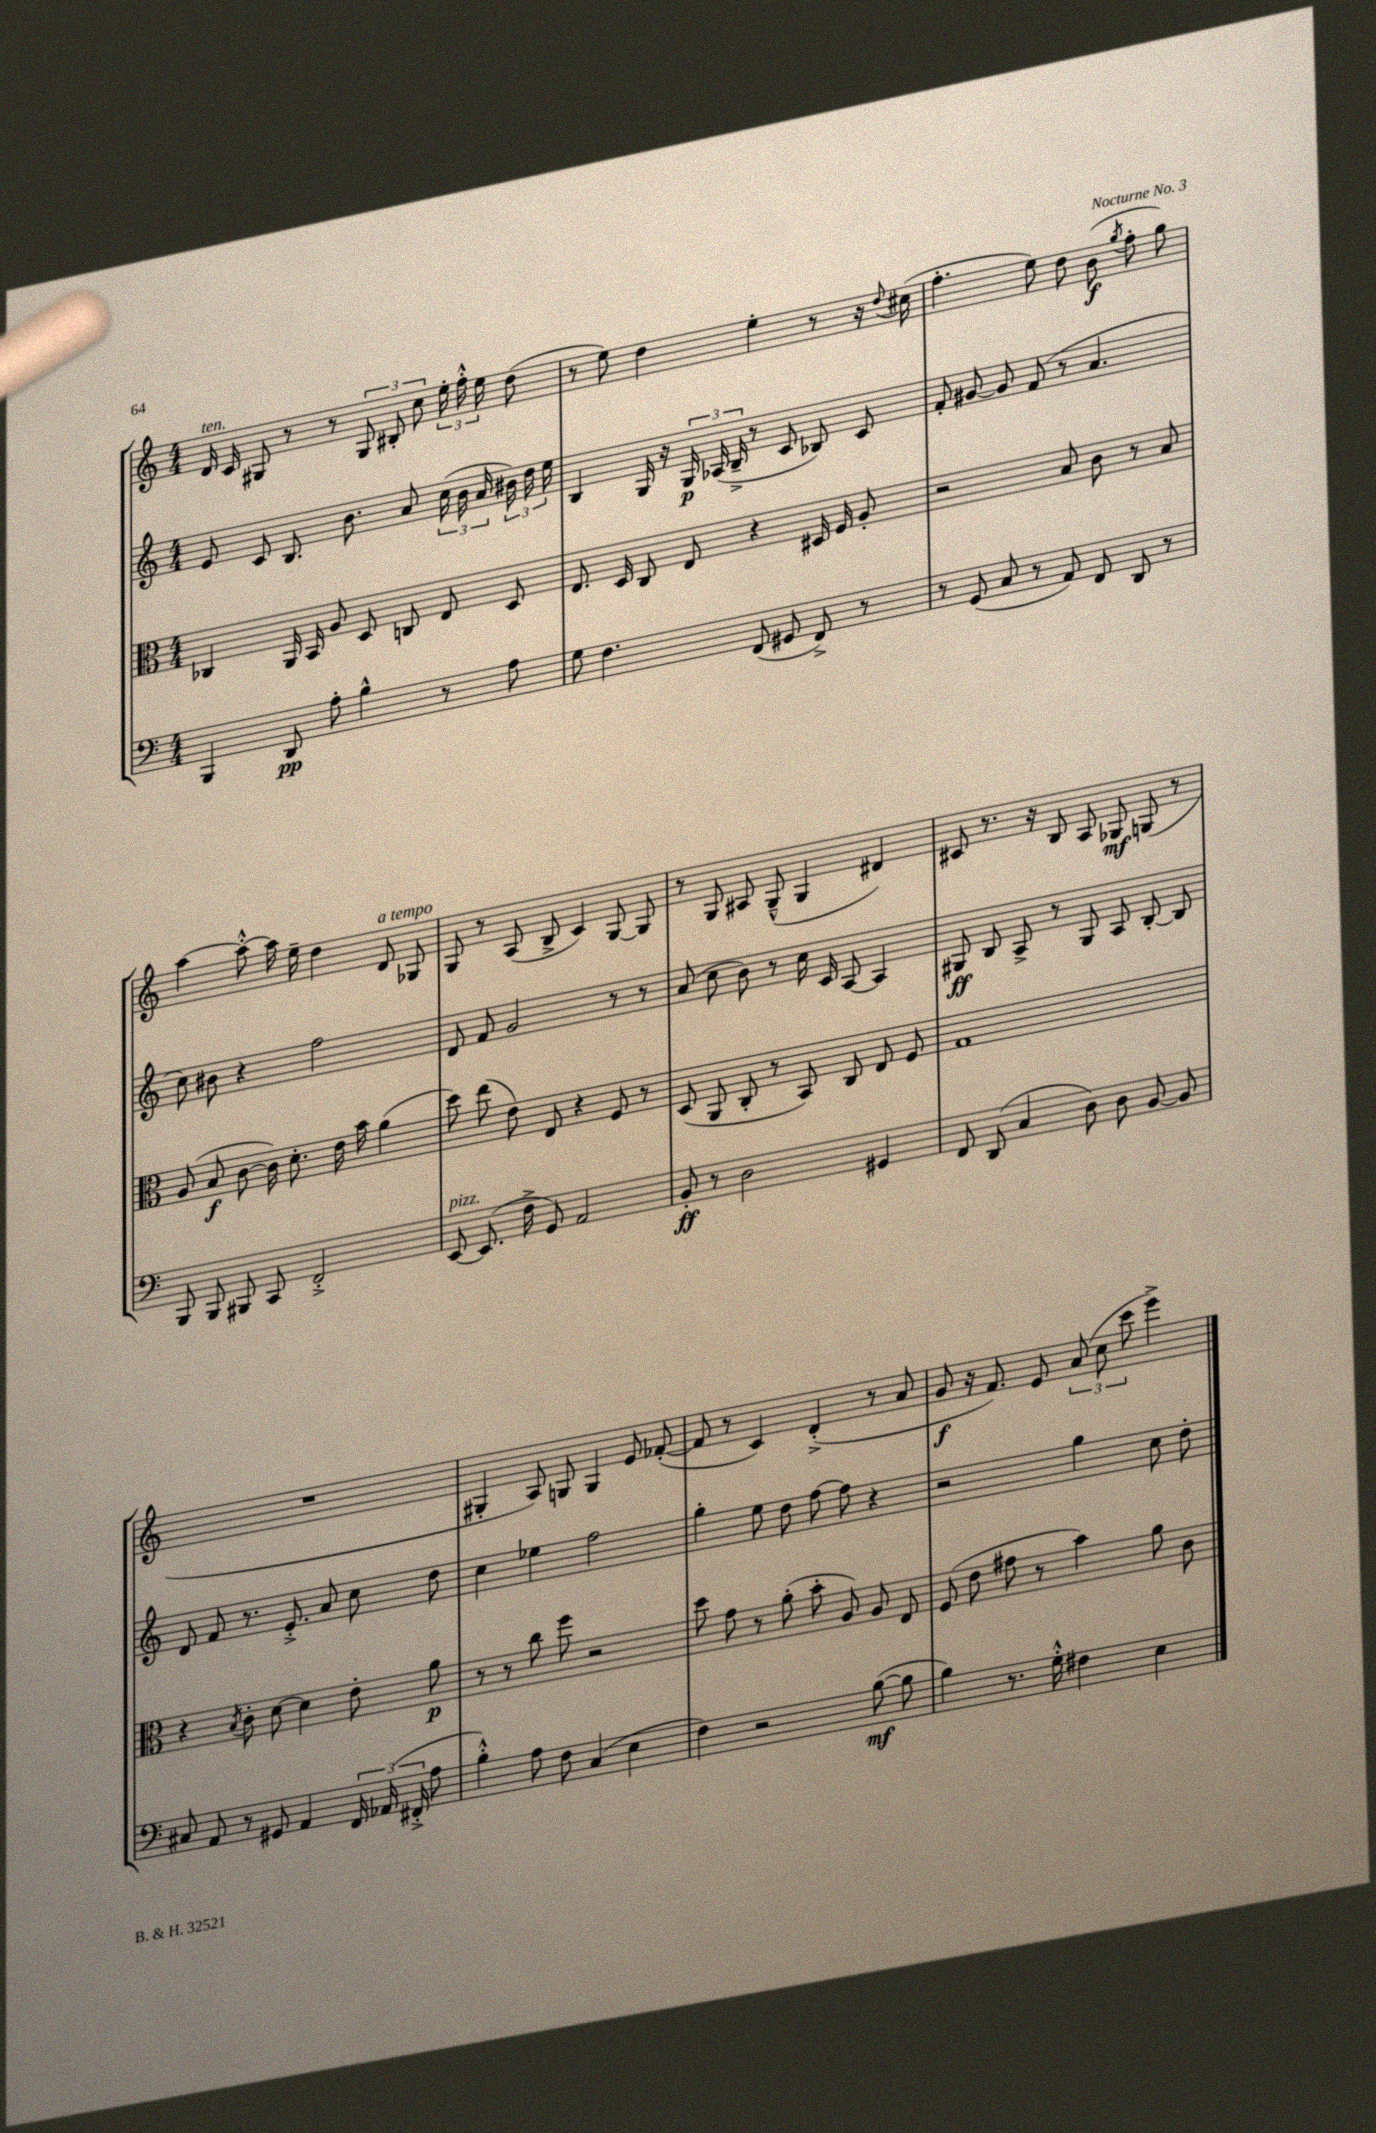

**kern	**dynam	**kern	**dynam	**kern	**dynam	**kern	**dynam
*part4	*part4	*part3	*part3	*part2	*part2	*part1	*part1
*staff4	*staff4	*staff3	*staff3	*staff2	*staff2	*staff1	*staff1
*clefF4	*	*clefC3	*	*clefG2	*	*clefG2	*
*k[]	*	*k[]	*	*k[]	*	*k[]	*
*M4/4	*	*M4/4	*	*M4/4	*	*M4/4	*
=15	=15	=15	=15	=15	=15	=15	=15
!	!	!	!	!	!	!LO:TX:a:i:t=ten.	!
4BBB/	.	4C-X/	.	8e/	.	16d/	.
.	.	.	.	.	.	16c/	.
.	.	.	.	8c/	.	8G#X/	.
8DD/	pp	16AA/	.	8.B/	.	8r	.
.	.	16BB/	.	.	.	.	.
8A'\	.	8A/	.	.	.	8r	.
.	.	.	.	8.b\	.	.	.
4B^^\	.	8D/	.	.	.	12G#/	.
.	.	.	.	.	.	12B#X'/	.
.	.	8Cn/	.	8a/	.	.	.
.	.	.	.	.	.	12cc\	.
8r	.	8E/	.	(24cc\	.	24ee'\	.
.	.	.	.	24b\	.	24ff'^^\	.
.	.	.	.	24a/	.	24ee\	.
8A\	.	8D/	.	24b#X\)	.	(8dd\	.
.	.	.	.	24dd\	.	.	.
.	.	.	.	24ee\	.	.	.
=16	=16	=16	=16	=16	=16	=16	=16
8G\	.	8.E/	.	4B/	.	8r	.
4.F\	.	.	.	.	.	8ee\)	.
.	.	16D/	.	.	.	.	.
.	.	8C/	.	16G/	.	4dd\	.
.	.	.	.	16r	.	.	.
.	.	8E/	.	24G/	p	.	.
.	.	.	.	(24A-X/	.	.	.
.	.	.	.	24B~^/	.	.	.
(8FF/	.	4r	.	8r	.	4ee'\	.
8GG#X/	.	.	.	8c/	.	.	.
8FF^/)	.	16D#X/	.	8B-X/)	.	8r	.
.	.	16F/	.	.	.	.	.
8r	.	8A'/	.	8c/	.	16r	.
.	.	.	.	.	.	8qqdd/	.
.	.	.	.	.	.	(16cc#X\	.
=17	=17	=17	=17	=17	=17	=17	=17
8r	.	2r	.	8f'/	.	4.ff'\	.
(8GG/	.	.	.	[8g#X/	.	.	.
8C/	.	.	.	8g#/]	.	.	.
8r	.	.	.	(8f/	.	8ee\)	.
8AA/)	.	8B/	.	8r	.	8dd\	.
8FF/	.	8c\	.	4.a/	.	(8b\	f
.	.	.	.	.	.	8qgg/	.
8DD/	.	8r	.	.	.	8ff'\	.
8r	.	8B/	.	.	.	8gg\)	.
!!LO:LB:g=z
=18	=18	=18	=18	=18	=18	=18	=18
8BBB/	.	(8A/	.	8cc\)	.	[4aa\	.
8BBB/	.	8B/	f	8b#X\	.	.	.
8BBB#X/	.	[8c\	.	4r	.	8aa'^^\_	.
8CC/	.	16c\])	.	.	.	16aa\]	.
.	.	8.d'\	.	.	.	16ee~\	.
2FF'^/	.	.	.	2ff\	.	4dd\	.
.	.	16e\	.	.	.	.	.
.	.	16b\	.	.	.	.	.
!	!	!	!	!	!	!LO:TX:a:i:t=a tempo	!
.	.	(4a\	.	.	.	8d/	.
.	.	.	.	.	.	8G-X/	.
=19	=19	=19	=19	=19	=19	=19	=19
!LO:TX:a:i:t=pizz.	!	!	!	!	!	!	!
[8EE/	.	8dd\)	.	8d/	.	8G/	.
(8.EE/]	.	(8ee\	.	8f/	.	8r	.
.	.	8e\)	.	2g/	.	(8A/	.
16F^\	.	.	.	.	.	.	.
8GG/)	.	8E/	.	.	.	8B^/	.
2AA/	.	4r	.	.	.	4c/)	.
.	.	8F/	.	8r	.	[8G/	.
.	.	8r	.	8r	.	8G/]	.
=20	=20	=20	=20	=20	=20	=20	=20
8BB'/	ff	(8D/	.	(8a/	.	8r	.
8r	.	8AA/	.	8cc\	.	8G/	.
2D\	.	8C'/	.	8b\)	.	8A#X/	.
.	.	8r	.	8r	.	(8G~^^/	.
.	.	8BB/)	.	16cc\	.	4G/	.
.	.	.	.	16c/	.	.	.
.	.	8C/	.	[8A/	.	.	.
4GG#X/	.	8E/	.	4A/]	.	4d#X/)	.
.	.	8F/	.	.	.	.	.
=21	=21	=21	=21	=21	=21	=21	=21
8FF/	.	1G	.	8G#X/	ff	8c#X/	.
(8DD/	.	.	.	8B/	.	8.r	.
4C/	.	.	.	8A^/	.	.	.
.	.	.	.	.	.	16r	.
.	.	.	.	8r	.	8B/	.
8D\)	.	.	.	8G#/	.	8A/	.
8D\	.	.	.	8A/	.	8G-X/	mf
[8BB/	.	.	.	[8B'/	.	(8Gn/	.
8BB/]	.	.	.	8B/]	.	8r	.
!!LO:LB:g=z
=22	=22	=22	=22	=22	=22	=22	=22
8C#X/	.	4r	.	8d/	.	1r	.
8AA/	.	.	.	8f/	.	.	.
.	.	8qB/	.	.	.	.	.
8r	.	8c'\	.	8.r	.	.	.
8GG#X/	.	[8d\	.	.	.	.	.
.	.	.	.	8.e'^/	.	.	.
4AA/	.	4d\]	.	.	.	.	.
.	.	.	.	8a/	.	.	.
24FF/	.	8e'\	.	8cc\	.	.	.
(24AA-X/	.	.	.	.	.	.	.
24FF#X'^/	.	.	.	.	.	.	.
8A\	.	8a\	p	8dd\	.	.	.
=23	=23	=23	=23	=23	=23	=23	=23
4B'^^\)	.	8r	.	4cc\	.	4G#X'/	.
.	.	8r	.	.	.	.	.
8A\	.	8cc\	.	4ee-X\	.	8A/)	.
8F\	.	8ff\	.	.	.	8Gn/	.
(4C/	.	2r	.	2ff\	.	4G/	.
4E\	.	.	.	.	.	8e/	.
.	.	.	.	.	.	([8f-X'/	.
=24	=24	=24	=24	=24	=24	=24	=24
4F\)	.	8dd\	.	4gg'\	.	8f-/]	.
.	.	8g\	.	.	.	8r	.
2r	.	8r	.	8ee\	.	4c/)	.
.	.	(8a'\	.	8dd\	.	.	.
.	.	8b'\	.	[8ff\	.	(4d'^/	.
.	.	8A/)	.	8ff\]	.	.	.
([8B\	mf	8A/	.	4r	.	8r	.
8B\]	.	8E/	.	.	.	8a/	.
=25	=25	=25	=25	=25	=25	=25	=25
4B\)	.	(8F/	.	2r	.	8g/	f
.	.	8e\	.	.	.	16r	.
.	.	.	.	.	.	8.f/)	.
8.r	.	8g#X\	.	.	.	.	.
.	.	8r	.	.	.	8e/	.
16G'^^\	.	.	.	.	.	.	.
4F#X\	.	4b\)	.	4gg\	.	(12a/	.
.	.	.	.	.	.	12cc\	.
.	.	.	.	.	.	12ccc\	.
4E\	.	8a\	.	8cc\	.	4eee^\)	.
.	.	8c\	.	8dd'\	.	.	.
==	==	==	==	==	==	==	==
*-	*-	*-	*-	*-	*-	*-	*-
